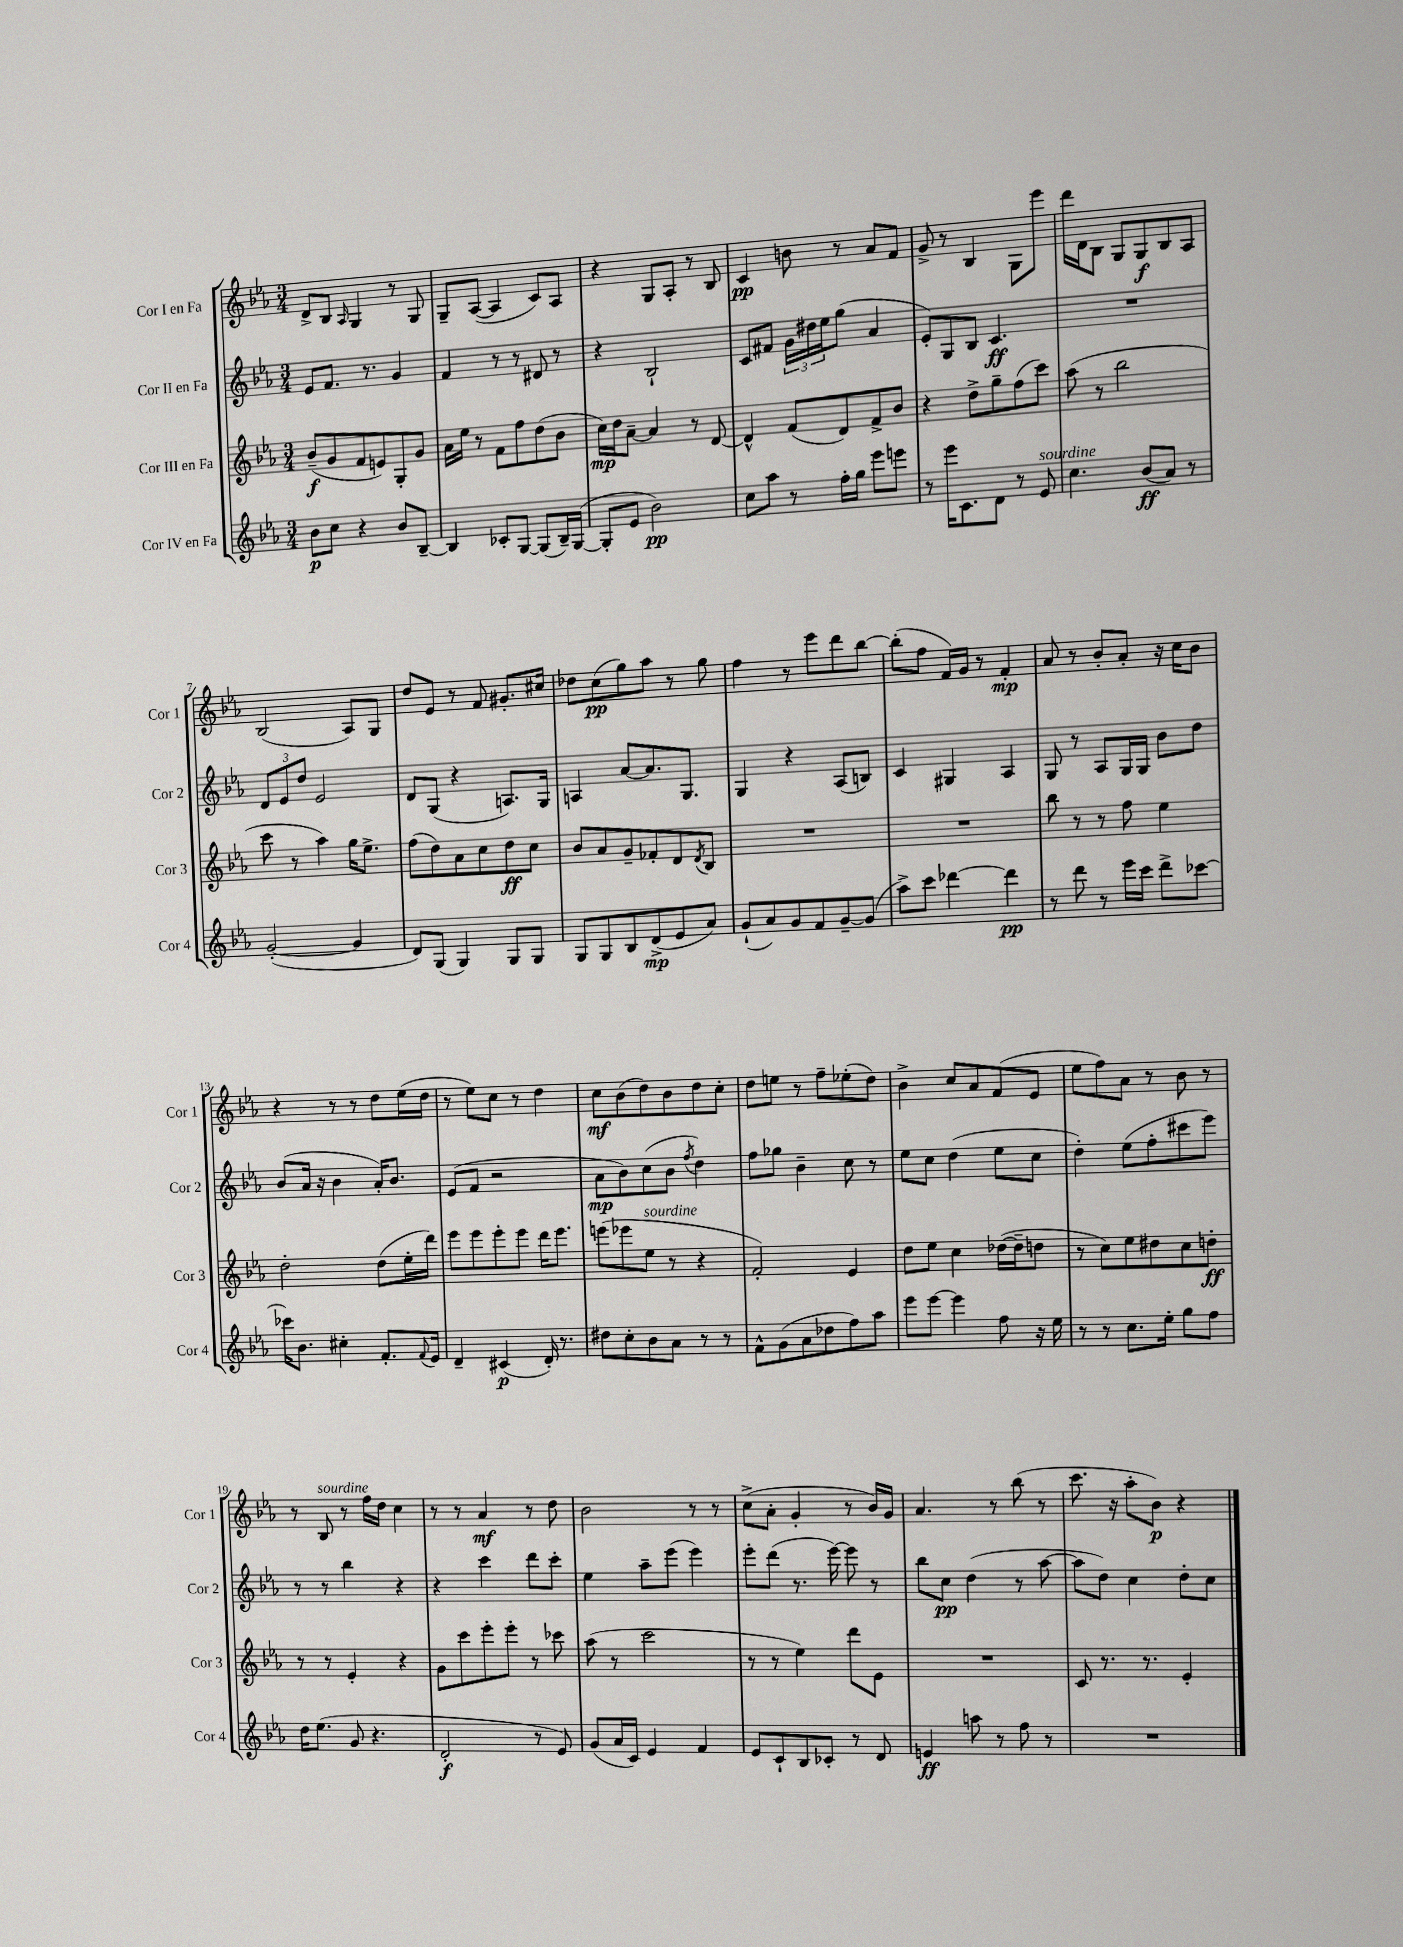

**kern	**dynam	**kern	**dynam	**kern	**dynam	**kern	**dynam
*part4	*part4	*part3	*part3	*part2	*part2	*part1	*part1
*staff4	*staff4	*staff3	*staff3	*staff2	*staff2	*staff1	*staff1
*I"Cor IV en Fa	*	*I"Cor III en Fa	*	*I"Cor II en Fa	*	*I"Cor I en Fa	*
*I'Cor 4	*	*I'Cor 3	*	*I'Cor 2	*	*I'Cor 1	*
*clefG2	*	*clefG2	*	*clefG2	*	*clefG2	*
*k[b-e-a-]	*	*k[b-e-a-]	*	*k[b-e-a-]	*	*k[b-e-a-]	*
*M3/4	*	*M3/4	*	*M3/4	*	*M3/4	*
=1	=1	=1	=1	=1	=1	=1	=1
8b-\L	p	(8b-~/L	f	8e-/L	.	8d^/L	.
8cc\J	.	8g/	.	8.f/J	.	8B-/J	.
.	.	.	.	.	.	16qqA-/	.
4r	.	8f/	.	.	.	4G/	.
.	.	.	.	8.r	.	.	.
.	.	8en/)	.	.	.	.	.
8b-/L	.	8G'/	.	4g/	.	8r	.
[8B-~/J	.	8g/J	.	.	.	8G/	.
=2	=2	=2	=2	=2	=2	=2	=2
4B-/]	.	16a-\LL	.	4f/	.	8G~/L	.
.	.	16ee-\JJ	.	.	.	.	.
.	.	8r	.	.	.	([8A-/J	.
8c-X'/L	.	8f\L	.	8r	.	4A-/]	.
[8G/J	.	8ff\	.	8r	.	.	.
(8G/L]	.	(8dd\	.	8d#X/	.	8c/L)	.
16B-~/L)	.	8b-\J	.	8r	.	8A-/J	.
([16G/JJ	.	.	.	.	.	.	.
=3	=3	=3	=3	=3	=3	=3	=3
8G'/L]	.	16cc\LL)	mp	4r	.	4r	.
.	.	16dd\J	.	.	.	.	.
8e-/J	.	[8a-~\J	.	.	.	.	.
2b-\)	pp	4a-/]	.	2B-`/	.	8G/L	.
.	.	.	.	.	.	8A-'/J	.
.	.	8r	.	.	.	8r	.
.	.	[8d/	.	.	.	8B-/	.
=4	=4	=4	=4	=4	=4	=4	=4
8cc\L	.	4d^^/]	.	8c/L	.	4c/	pp
8aa-\J	.	.	.	8f#X/J	.	.	.
8r	.	(8f/L	.	24g\LL	.	8bn\	.
.	.	.	.	24dd#X\	.	.	.
.	.	.	.	24ee-\J	.	.	.
16ff'\LL	.	8d/)	.	(8gg\J	.	8r	.
16gg\JJ	.	.	.	.	.	.	.
8eee-\L	.	8f^/	.	4a-/	.	8a-/L	.
8eeen\J	.	8b-/J	.	.	.	8f/J	.
=5	=5	=5	=5	=5	=5	=5	=5
8r	.	4r	.	8e-'/L)	.	8g^/	.
16eee-\KL	.	.	.	8G/	.	8r	.
8.c\	.	.	.	.	.	.	.
.	.	8dd^\L	.	8B-/J	.	4B-/	.
8d\J	.	8gg~\	.	4.c/	ff	.	.
8r	.	(8ff\	.	.	.	8G\L	.
!LO:TX:a:i:t=sourdine	!	!	!	!	!	!	!
8e-/	.	8ccc\J)	.	.	.	8eee-\J	.
=6	=6	=6	=6	=6	=6	=6	=6
4.cc\	.	(8aa-\	.	2.r	.	16ddd\LL	.
.	.	.	.	.	.	16d\J	.
.	.	8r	.	.	.	8B-\J	.
.	.	2bb-\	.	.	.	8G/L	.
(8b-/L	ff	.	.	.	.	8G/	f
8a-/J)	.	.	.	.	.	8B-/	.
8r	.	.	.	.	.	8A-/J	.
!!LO:LB:g=z
=7	=7	=7	=7	=7	=7	=7	=7
([2g'/	.	8ccc\	.	12d/L	.	(2B-/	.
.	.	.	.	12e-/	.	.	.
.	.	8r	.	.	.	.	.
.	.	.	.	12dd/J	.	.	.
.	.	4aa-\)	.	2e-/	.	.	.
4g/]	.	16gg\KL	.	.	.	8A-/L)	.
.	.	8.ee-^\J	.	.	.	.	.
.	.	.	.	.	.	8G/J	.
=8	=8	=8	=8	=8	=8	=8	=8
8d/L)	.	(8ff\L	.	8d/L	.	8dd/L	.
(8G/J	.	8dd\)	.	(8G/J	.	8e-/J	.
4G/)	.	8a-\	.	4r	.	8r	.
.	.	8cc\	.	.	.	8f/	.
8G/L	.	8dd\	ff	8.An/L)	.	8.g#X'/L	.
8G/J	.	8cc\J	.	.	.	.	.
.	.	.	.	16G/Jk	.	16cc#X/Jk	.
=9	=9	=9	=9	=9	=9	=9	=9
8G/L	.	8b-/L	.	4An/	.	8dd-X\L	.
8G/	.	8a-/	.	.	.	(8cc\	pp
8B-/	.	8g~/	.	[8a-/L	.	8gg\)	.
(8d^/	mp	8f-X'/	.	8.a-/]	.	8aa-\J	.
8e-/	.	8d/	.	.	.	8r	.
.	.	.	.	8.G/J	.	.	.
.	.	8qd/	.	.	.	.	.
8a-/J)	.	8B-/J	.	.	.	8gg\	.
=10	=10	=10	=10	=10	=10	=10	=10
(8g`/L	.	2.r	.	4G/	.	4ff\	.
8a-/)	.	.	.	.	.	.	.
8g/	.	.	.	4r	.	8r	.
8f/	.	.	.	.	.	8eee-\L	.
[8g~/	.	.	.	(8A-/L	.	8ddd\	.
(8g/J]	.	.	.	8Bn/J)	.	[8bb-\J	.
=11	=11	=11	=11	=11	=11	=11	=11
8aa-^\L)	.	2.r	.	4c/	.	(8bb-'\L]	.
8ccc\J	.	.	.	.	.	8ff\J	.
[4ddd-X\	.	.	.	4G#X/	.	16f/LL)	.
.	.	.	.	.	.	16g/JJ	.
.	.	.	.	.	.	8r	.
4ddd-\]	pp	.	.	4A-/	.	4f'/	mp
=12	=12	=12	=12	=12	=12	=12	=12
8r	.	8bb-\	.	8G/	.	8a-/	.
8ddd\	.	8r	.	8r	.	8r	.
8r	.	8r	.	8A-/L	.	8b-'/L	.
16eee-\LL	.	8ff\	.	16G/L	.	8a-'/J	.
16ccc\JJ	.	.	.	16G/JJ	.	.	.
8ddd^\L	.	4ee-\	.	8b-\L	.	16r	.
.	.	.	.	.	.	16cc\KL	.
[8ccc-X\J	.	.	.	8dd\J	.	8b-\J	.
!!LO:LB:g=z
=13	=13	=13	=13	=13	=13	=13	=13
16ccc-X\KL]	.	2dd'\	.	(8b-/L	.	4r	.
8.b-\J	.	.	.	.	.	.	.
.	.	.	.	16a-/Jk	.	.	.
.	.	.	.	16r	.	.	.
4cc#X'\	.	.	.	4b-\	.	8r	.
.	.	.	.	.	.	8r	.
8.f'/L	.	(8dd\L	.	16a-'/KL)	.	8dd\L	.
.	.	.	.	8.b-/J	.	.	.
.	.	16ee-'\L	.	.	.	(16ee-\L	.
8qqf/	.	.	.	.	.	.	.
16e-/Jk	.	16ddd\JJ)	.	.	.	16dd\JJ	.
=14	=14	=14	=14	=14	=14	=14	=14
4d~/	.	8eee-\L	.	(8e-/L	.	8r	.
.	.	8eee-\	.	8f/J	.	8ee-\L)	.
(4c#X/	p	8eee-'\	.	2r	.	8cc\J	.
.	.	8eee-\J	.	.	.	8r	.
16d'/)	.	16ddd\KL	.	.	.	4dd\	.
8.r	.	8.eee-\J	.	.	.	.	.
=15	=15	=15	=15	=15	=15	=15	=15
8dd#X\L	.	(8eeen\L	.	8a-\L	mp	8cc\L	mf
8cc'\	.	8eee-X\	.	8b-\)	.	(8b-\	.
!	!	!LO:TX:a:i:t=sourdine	!	!	!	!	!
8b-\	.	8ee-\J	.	(8cc\	.	8dd\)	.
8a-\J	.	8r	.	8b-\J	.	8b-\	.
.	.	.	.	8qff/	.	.	.
8r	.	4r	.	4dd\)	.	8dd\	.
8r	.	.	.	.	.	8cc'\J	.
=16	=16	=16	=16	=16	=16	=16	=16
8f^^\L	.	2f'/)	.	8ff\L	.	8dd\L	.
(8g\	.	.	.	8gg-X\J	.	8een\J	.
8a-\	.	.	.	4b-~\	.	8r	.
8dd-X\	.	.	.	.	.	8ff~\L	.
8ff\)	.	4e-/	.	8cc\	.	(8ee-X'\	.
8aa-\J	.	.	.	8r	.	8dd\J)	.
=17	=17	=17	=17	=17	=17	=17	=17
8eee-\L	.	8dd\L	.	8ee-\L	.	4b-^\	.
[8eee-\J	.	8ee-\J	.	8cc\J	.	.	.
4eee-\]	.	4cc\	.	(4dd\	.	8cc/L	.
.	.	.	.	.	.	8a-/	.
8ff\	.	([16dd-X\LL	.	8ee-\L	.	(8f/	.
.	.	16dd-~\J]	.	.	.	.	.
16r	.	8ddn\J	.	8cc\J	.	8e-/J	.
16ee-\	.	.	.	.	.	.	.
=18	=18	=18	=18	=18	=18	=18	=18
8r	.	8r	.	4dd'\)	.	8ee-\L	.
8r	.	8cc\L)	.	.	.	8ff\)	.
8.cc\L	.	8ee-\	.	(8ee-\L	.	8a-\J	.
.	.	8dd#X\	.	8ff'\	.	8r	.
16ee-'\Jk	.	.	.	.	.	.	.
8gg\L	.	8cc\	.	8ccc#X\	.	8b-\	.
8ff\J	.	8ddn'\J	ff	8eee-\J)	.	8r	.
!!LO:LB:g=z
=19	=19	=19	=19	=19	=19	=19	=19
16dd\KL	.	8r	.	8r	.	8r	.
(8.ee-\J	.	.	.	.	.	.	.
!	!	!	!	!	!	!LO:TX:a:i:t=sourdine	!
.	.	8r	.	8r	.	8B-/	.
8g/	.	4e-'/	.	4bb-\	.	8r	.
4.r	.	.	.	.	.	16ff\LL	.
.	.	.	.	.	.	16dd\JJ	.
.	.	4r	.	4r	.	4cc\	.
=20	=20	=20	=20	=20	=20	=20	=20
2d'/	f	8g\L	.	4r	.	8r	.
.	.	8ccc\	.	.	.	8r	.
.	.	8eee-'\	.	4ccc\	.	4a-/	mf
.	.	8eee-'\J	.	.	.	.	.
8r	.	8r	.	8ddd\L	.	8r	.
8e-/)	.	8ccc-X\	.	8ccc'\J	.	8dd\	.
=21	=21	=21	=21	=21	=21	=21	=21
(8g/L	.	(8aa-\	.	4ee-\	.	2b-\	.
16a-/L	.	8r	.	.	.	.	.
16c/JJ)	.	.	.	.	.	.	.
4e-/	.	2ccc\	.	8aa-~\L	.	.	.
.	.	.	.	(8eee-\J	.	.	.
4f/	.	.	.	4eee-\)	.	8r	.
.	.	.	.	.	.	8r	.
=22	=22	=22	=22	=22	=22	=22	=22
8e-/L	.	8r	.	8eee-'\L	.	(8cc^\L	.
8c`/	.	8r	.	(8ddd\J	.	8a-'\J	.
8B-/	.	4ee-\)	.	8.r	.	4g'/	.
8c-X'/J	.	.	.	.	.	.	.
.	.	.	.	[16eee-\)	.	.	.
8r	.	8ddd\L	.	8eee-\]	.	8r	.
8d/	.	8e-\J	.	8r	.	16b-/LL)	.
.	.	.	.	.	.	16g/JJ	.
=23	=23	=23	=23	=23	=23	=23	=23
4en/	ff	2.r	.	8bb-\L	.	4.a-/	.
.	.	.	.	8cc\J	pp	.	.
8aan\	.	.	.	(4dd\	.	.	.
8r	.	.	.	.	.	8r	.
8ff\	.	.	.	8r	.	(8bb-\	.
8r	.	.	.	[8aa-\	.	8r	.
=24	=24	=24	=24	=24	=24	=24	=24
2.r	.	8c/	.	8aa-\L]	.	8.ccc\	.
.	.	8.r	.	8dd\J)	.	.	.
.	.	.	.	.	.	16r	.
.	.	.	.	4cc\	.	8aa-'\L	.
.	.	8.r	.	.	.	.	.
.	.	.	.	.	.	8b-\J)	p
.	.	4e-'/	.	8dd'\L	.	4r	.
.	.	.	.	8cc\J	.	.	.
==	==	==	==	==	==	==	==
*-	*-	*-	*-	*-	*-	*-	*-
